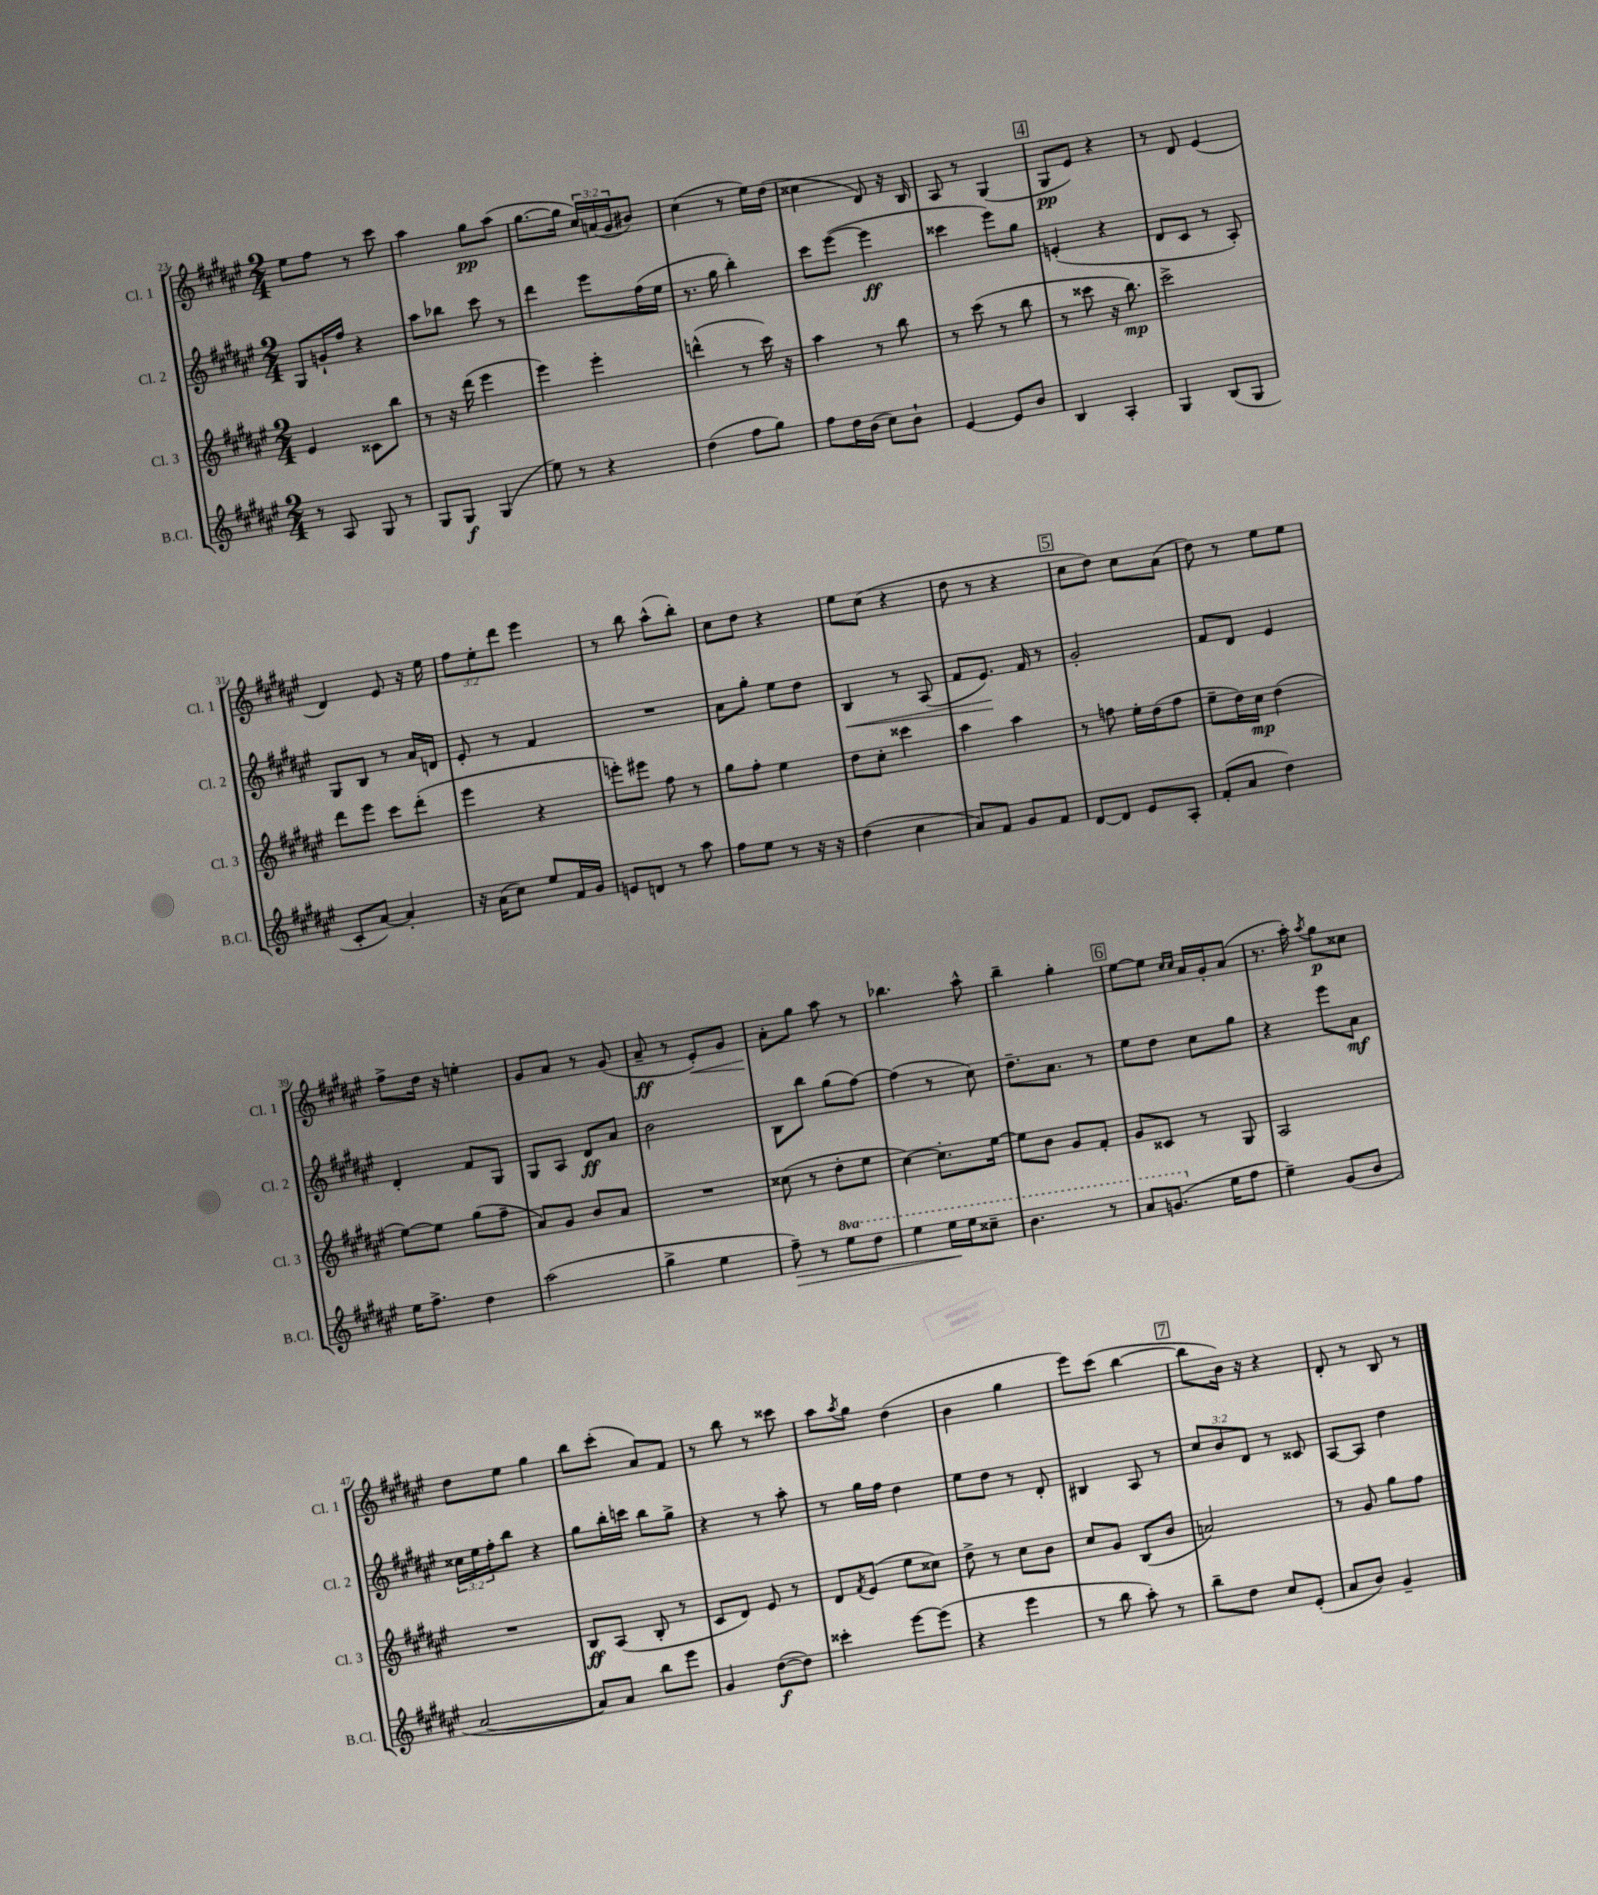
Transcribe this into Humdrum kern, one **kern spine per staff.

**kern	**dynam	**kern	**dynam	**kern	**dynam	**kern	**dynam
*part4	*part4	*part3	*part3	*part2	*part2	*part1	*part1
*staff4	*staff4	*staff3	*staff3	*staff2	*staff2	*staff1	*staff1
*I"B.Cl.	*	*I"Cl. 3	*	*I"Cl. 2	*	*I"Cl. 1	*
*I'B.Cl.	*	*I'Cl. 3	*	*I'Cl. 2	*	*I'Cl. 1	*
*clefG2	*	*clefG2	*	*clefG2	*	*clefG2	*
*k[f#c#g#d#a#e#]	*	*k[f#c#g#d#a#e#]	*	*k[f#c#g#d#a#e#]	*	*k[f#c#g#d#a#e#]	*
*M2/4	*	*M2/4	*	*M2/4	*	*M2/4	*
=23	=23	=23	=23	=23	=23	=23	=23
8r	.	4e#/	.	8G#/L	.	8ee#\L	.
8A#/	.	.	.	16gn`/L	.	8ff#\J	.
.	.	.	.	16ff#/JJ	.	.	.
8G#/	.	8c##X\L	.	4r	.	8r	.
8r	.	8bb\J	.	.	.	8ccc#\	.
=24	=24	=24	=24	=24	=24	=24	=24
8G#/L	.	8r	.	8aa#\L	.	4aa#\	.
8G#/J	f	16r	.	8bb-X\J	.	.	.
.	.	(16ddd#\	.	.	.	.	.
(4G#/	.	4eee#\	.	8ccc#\	.	8gg#\L	pp
.	.	.	.	8r	.	(8aa#\J	.
=25	=25	=25	=25	=25	=25	=25	=25
8ee#\)	.	4eee#\)	.	4ddd#\	.	[8.gg#\L	.
8r	.	.	.	.	.	.	.
.	.	.	.	.	.	16gg#\Jk]	.
4r	.	4eee#'\	.	8eee#\L	.	24cc#/LL)	.
.	.	.	.	.	.	(24an/	.
.	.	.	.	.	.	24g#/J	.
.	.	.	.	(16ff#\L	.	8b#X/J)	.
.	.	.	.	16ee#\JJ	.	.	.
=26	=26	=26	=26	=26	=26	=26	=26
(4dd#\	.	(4dddn^^\	.	8.r	.	(4cc#\	.
.	.	.	.	16gg#\	.	.	.
8ff#\L	.	8r	.	4bb'\)	.	8r	.
8gg#\J)	.	16ccc#\)	.	.	.	16ee#\LL)	.
.	.	16r	.	.	.	(16dd#\JJ	.
=27	=27	=27	=27	=27	=27	=27	=27
8ff#\L	.	4aa#\	.	8ccc#\L	.	4cc##X\	.
16dd#\L	.	.	.	([8eee#\J	.	.	.
(16b\JJ	.	.	.	.	.	.	.
8cc#\L)	.	8r	.	4eee#\]	ff	8d#/)	.
8b`\J	.	8bb\	.	.	.	16r	.
.	.	.	.	.	.	16B/	.
=28	=28	=28	=28	=28	=28	=28	=28
[4e#/	.	8r	.	4ccc##X\	.	8A#/	.
.	.	(8ccc#\	.	.	.	8r	.
8e#/L]	.	8r	.	8eee#\L)	.	(4G#/	.
8b/J	.	8bb\	.	8gg#\J	.	.	.
!!LO:REH:place=s1:t=4
=29	=29	=29	=29	=29	=29	=29	=29
4B/	.	8r	.	(4en'/	.	8G#/L	pp
.	.	8ccc##X\	.	.	.	8e#/J)	.
4A#'/	.	16r	.	4r	.	4r	.
.	.	8.bb\)	mp	.	.	.	.
=30	=30	=30	=30	=30	=30	=30	=30
4G#/	.	2ccc#^\	.	8d#/L	.	8r	.
.	.	.	.	8c#/J	.	8d#/	.
(8B/L	.	.	.	8r	.	(4e#/	.
8G#/J	.	.	.	8A#'/)	.	.	.
!!LO:LB:g=z
=31	=31	=31	=31	=31	=31	=31	=31
8c#'/L	.	8ddd#\L	.	8G#/L	.	4d#/)	.
[8a#/J)	.	8eee#\J	.	8B/J	.	.	.
4a#'/]	.	8ccc#\L	.	8r	.	8e#/	.
.	.	(8ddd#'\J	.	16a#/LL	.	16r	.
.	.	.	.	16dn/JJ	.	16ee#\	.
=32	=32	=32	=32	=32	=32	=32	=32
16r	.	4eee#\	.	8e#'/	.	12ff#\L	.
(16a#\KL	.	.	.	.	.	.	.
.	.	.	.	.	.	12ee#'\	.
8cc#\J)	.	.	.	8r	.	.	.
.	.	.	.	.	.	12ddd#\J	.
8ee#/L	.	4r	.	4f#/	.	4eee#\	.
16f#/L	.	.	.	.	.	.	.
16g#/JJ	.	.	.	.	.	.	.
=33	=33	=33	=33	=33	=33	=33	=33
8en/L	.	8eeen'\L)	.	2r	.	8r	.
8dn/J	.	8eee#X\J	.	.	.	8bb\	.
8r	.	8ff#\	.	.	.	(8aa#^^\L	.
8aa#\	.	8r	.	.	.	8bb'\J)	.
=34	=34	=34	=34	=34	=34	=34	=34
8ff#\L	.	8gg#\L	.	8a#\L	.	8cc#\L	.
8ee#\J	.	8ff#'\J	.	8gg#'\J	.	8dd#\J	.
8r	.	4ee#\	.	8ee#\L	.	4r	.
16r	.	.	.	8dd#\J	.	.	.
16r	.	.	.	.	.	.	.
=35	=35	=35	=35	=35	=35	=35	=35
!	!	!	!	!	!LO:HP:b	!	!
(4dd#\	.	8dd#\L	.	4B/	<	8ee#\L	.
.	.	8cc#'\J	.	.	.	(8cc#\J	.
4cc#\	.	4ccc##X\	.	8r	.	4r	.
.	.	.	.	(8A#/	.	.	.
=36	=36	=36	=36	=36	=36	=36	=36
8a#/L)	.	4aa#\	.	8f#/L	.	8dd#\	.
8f#/J	.	.	.	8.e#/J)	.	8r	.
8g#/L	.	4aa#\	.	.	.	4r	.
.	.	.	.	16f#/	[	.	.
8f#/J	.	.	.	8r	.	.	.
!!LO:REH:place=s1:t=5
=37	=37	=37	=37	=37	=37	=37	=37
[8d#/L	.	8r	.	2g#'/	.	8cc#\L	.
8d#/J]	.	8ffn\	.	.	.	8dd#\J)	.
8e#/L	.	16ee#'\LL	.	.	.	8cc#\L	.
.	.	(16dd#\J	.	.	.	.	.
8A#'/J	.	8ff\J	.	.	.	(8a#\J	.
=38	=38	=38	=38	=38	=38	=38	=38
(8f#'/L	.	8ee#~\L	.	8f#/L	.	8dd#\)	.
8a#/J	.	16dd#\L)	.	8d#/J	.	8r	.
.	.	16cc#\JJ	mp	.	.	.	.
4dd#\)	.	(4dd#\	.	4e#/	.	8ee#\L	.
.	.	.	.	.	.	8ee#\J	.
!!LO:LB:g=z
=39	=39	=39	=39	=39	=39	=39	=39
16ee#\KL	.	[8ee#\L)	.	4d#'/	.	8ff#^\L	.
8.ff#^\J	.	.	.	.	.	.	.
.	.	8ee#\J]	.	.	.	16dd#\Jk	.
.	.	.	.	.	.	16r	.
4dd#\	.	(8gg#\L	.	8f#/L	.	4een'\	.
.	.	8ff#~\J	.	8G#/J	.	.	.
=40	=40	=40	=40	=40	=40	=40	=40
(2aa#\	.	8a#/L)	.	8G#/L	.	8g#/L	.
.	.	8g#/J	.	8A#/J	.	8a#/J	.
.	.	8b/L	.	8d#/L	ff	8r	.
.	.	8a#/J	.	8a#/J	.	(8g#/	.
=41	=41	=41	=41	=41	=41	=41	=41
4gg#^\	.	2r	.	2b\	.	8a#~/	ff
.	.	.	.	.	.	8r	.
!	!	!	!	!	!	!	!LO:HP:b
4ee#\	.	.	.	.	.	8e#'/L)	<
.	.	.	.	.	.	8g#/J	.
=42	=42	=42	=42	=42	=42	=42	=42
!	!LO:HP:b	!	!	!	!	!	!
8ff#~\)	>	(8cc##X\	.	8B\L	.	8a#'\L	.
8r	.	8r	.	8bb\J	.	8gg#\J	[
*8va	*	*	*	*	*	*	*
8eee#\L	.	8dd#'\L	.	(8gg#\L	.	8aa#\	.
8ddd#\J	.	8ee#\J	.	[8ff#\J)	.	8r	.
=43	=43	=43	=43	=43	=43	=43	=43
4eee#\	.	[4cc#\)	.	(4ff#\]	.	4.bb-X\	.
16eee#\LL	.	8.cc#'\L]	.	8r	.	.	.
16eee#\J	]	.	.	.	.	.	.
8ccc##X~\J	.	.	.	8cc#\)	.	8aa#^^\	.
.	.	[16ee#\Jk	.	.	.	.	.
=44	=44	=44	=44	=44	=44	=44	=44
4.bb\	.	8ee#\L]	.	8.dd#~\L	.	4bb~\	.
.	.	8b\J	.	.	.	.	.
.	.	.	.	8.a#\J	.	.	.
.	.	8g#/L	.	.	.	4gg#'\	.
8r	.	8f#'/J	.	8r	.	.	.
!!LO:REH:place=s1:t=6
=45	=45	=45	=45	=45	=45	=45	=45
8aa#/L	.	8g#/L	.	8ee#\L	.	[8ee#\L	.
(8.ggn/J	.	8c##X/J	.	8dd#\J	.	8ee#\J]	.
.	.	.	.	.	.	16qqcc#/LL	.
.	.	.	.	.	.	16qqcc#/JJ	.
.	.	8r	.	8cc#\L	.	16a#/LL	.
*X8va	*	*	*	*	*	*	*
16ee#\KL	.	.	.	.	.	16g#'/J	.
8ff#\J	.	8G#/	.	8gg#\J	.	(8a#/J	.
=46	=46	=46	=46	=46	=46	=46	=46
4ee#~\)	.	2A#/	.	4r	.	8.r	.
.	.	.	.	.	.	16aa#'\)	.
.	.	.	.	.	.	8qaa#/	.
(8g#/L	.	.	.	8eee#\L	.	8gg#\L	p
8b/J	.	.	.	8a#\J	mf	8cc##X\J	.
!!LO:LB:g=z
=47	=47	=47	=47	=47	=47	=47	=47
[2a#/	.	2r	.	24cc##X\LL	.	8dd#\L	.
.	.	.	.	24ee#\	.	.	.
.	.	.	.	24ff#'\J	.	.	.
.	.	.	.	8bb\J	.	8ee#\J	.
.	.	.	.	4r	.	4gg#\	.
=48	=48	=48	=48	=48	=48	=48	=48
8a#/L])	.	8B/L	ff	8gg#\L	.	8bb\L	.
8a#/J	.	(8A#/J	.	16bb'\L	.	(8ccc#'\J	.
.	.	.	.	16cccn\JJ	.	.	.
8bb\L	.	8B'/	.	8bb\L	.	8a#/L)	.
8eee#\J	.	8r	.	8gg#^\J	.	8f#/J	.
=49	=49	=49	=49	=49	=49	=49	=49
4g#/	.	8c#/L	.	4r	.	8r	.
.	.	8d#/J)	.	.	.	8bb\	.
([8dd#\L	f	8e#/	.	8r	.	8r	.
8dd#\J])	.	8r	.	8aa#'\	.	8ccc##X\	.
=50	=50	=50	=50	=50	=50	=50	=50
4ccc##X'\	.	8d#/L	.	8r	.	8aa#\L	.
.	.	8qf#/	.	.	.	8qaa#/	.
.	.	(8e#/J	.	16gg#\LL	.	8gg#\J	.
.	.	.	.	16ff#\JJ	.	.	.
[8eee#\L	.	8ee#\L	.	4dd#\	.	(4dd#\	.
(8eee#\J]	.	8cc##X\J)	.	.	.	.	.
=51	=51	=51	=51	=51	=51	=51	=51
4r	.	8dd#^\	.	8ee#\L	.	4b\	.
.	.	8r	.	8dd#\J	.	.	.
4eee#\	.	8cc#\L	.	8r	.	4gg#\	.
.	.	8b\J	.	8d#'/	.	.	.
=52	=52	=52	=52	=52	=52	=52	=52
8r	.	8cc#/L	.	4B#X/	.	8eee#\L)	.
8bb\	.	8g#/J	.	.	.	(8ccc#\J	.
8aa#'\)	.	(8B/L	.	8A#/	.	[4bb\	.
8r	.	8b/J	.	8r	.	.	.
!!LO:REH:place=s1:t=7
=53	=53	=53	=53	=53	=53	=53	=53
8bb~\L	.	2an/)	.	12cc#/L	.	8bb\L]	.
.	.	.	.	12b/	.	.	.
8dd#\J	.	.	.	.	.	16b\Jk)	.
.	.	.	.	12d#/J	.	.	.
.	.	.	.	.	.	16r	.
8cc#/L	.	.	.	8r	.	4r	.
(8e#'/J	.	.	.	8c##X/	.	.	.
=54	=54	=54	=54	=54	=54	=54	=54
8a#/L	.	8r	.	[8A#/L	.	8d#'/	.
8b/J)	.	8g#/	.	8A#/J]	.	8r	.
4g#~/	.	8gg#\L	.	4dd#\	.	8B/	.
.	.	8ff#\J	.	.	.	8r	.
==	==	==	==	==	==	==	==
*-	*-	*-	*-	*-	*-	*-	*-
